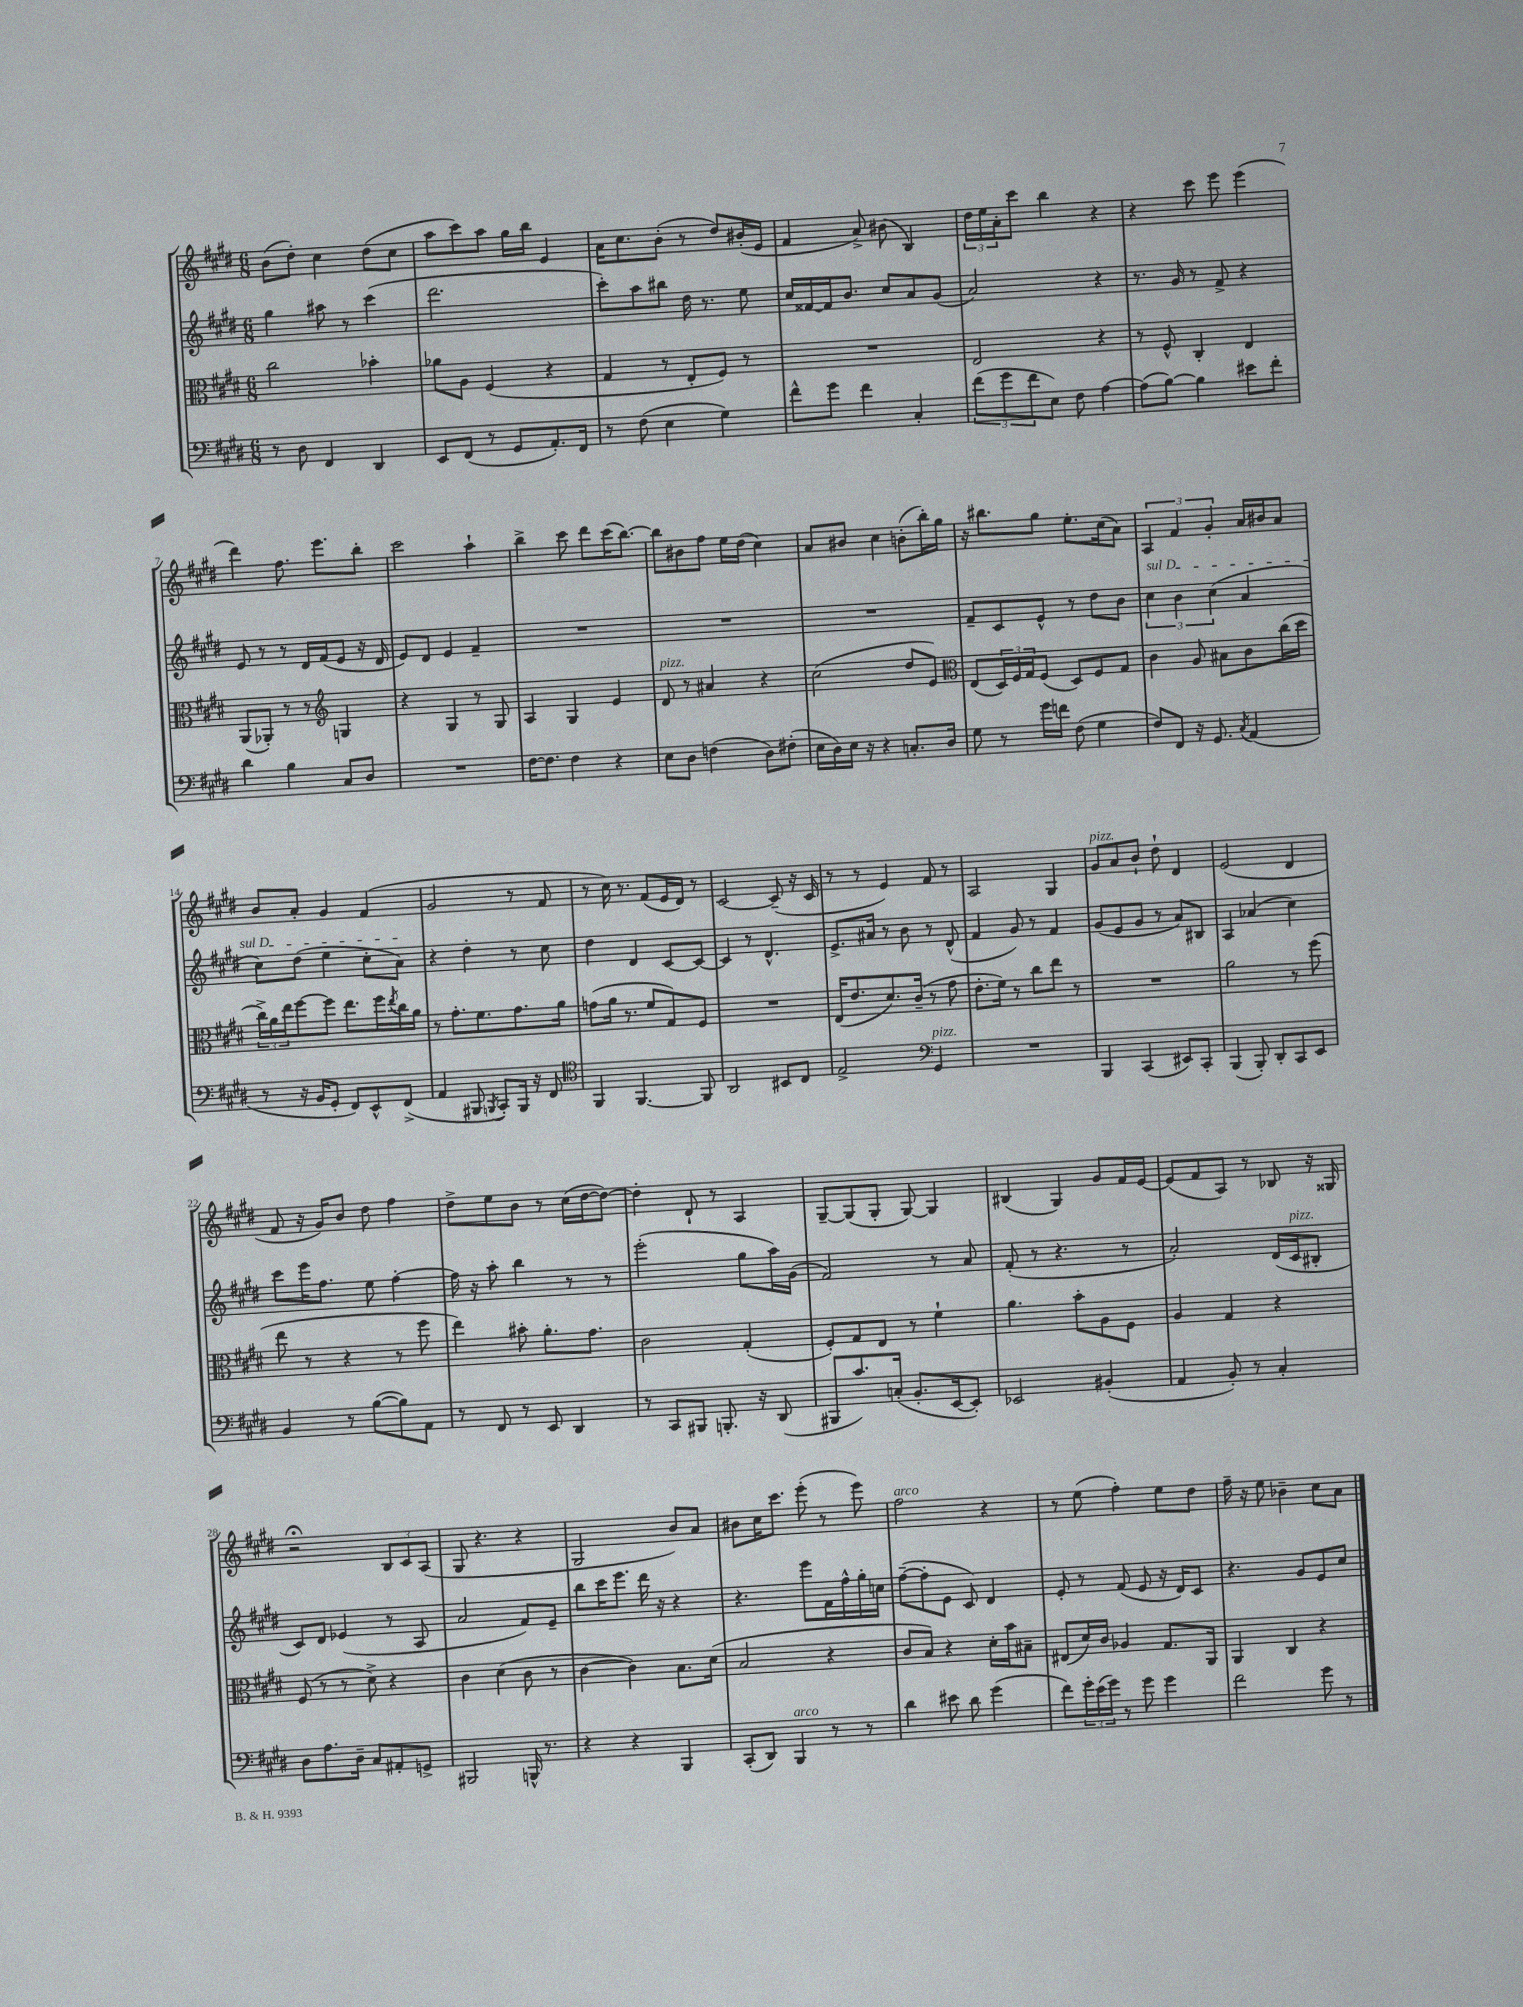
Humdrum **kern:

**kern	**kern	**kern	**kern
*part4	*part3	*part2	*part1
*staff4	*staff3	*staff2	*staff1
*clefF4	*clefC3	*clefG2	*clefG2
*k[f#c#g#d#]	*k[f#c#g#d#]	*k[f#c#g#d#]	*k[f#c#g#d#]
*M6/8	*M6/8	*M6/8	*M6/8
=1	=1	=1	=1
8r	2cc#\	4gg#\	(8b\L
8D#\	.	.	8dd#'\J)
4FF#/	.	8aa#X\	4cc#\
.	.	8r	.
4DD#/	4b-X'\	(4ccc#\	(8dd#\L
.	.	.	8cc#\J
=2	=2	=2	=2
8EE/L	8a-X\L	2.ddd#\	8aa\L
(8FF#/J	8A\J	.	8ccc#\)
8r	(4F#/	.	8aa\J
8GG#/L	.	.	16gg#\LL
.	.	.	16bb\JJ
8.AA'/)	4r	.	4e/
16FF#/Jk	.	.	.
=3	=3	=3	=3
8r	4G#/	8ccc#'\L)	16a\KL
.	.	.	8.cc#\
(8F#\	.	8aa\	.
4E\	8r	8bb#X\J	(8b'\J
.	8E'/L	16dd#\	8r
.	.	8.r	.
4G#\)	8F#/J)	.	8dd#/L)
.	8r	8ee\	(16b#X'/L
.	.	.	16e/JJ
=4	=4	=4	=4
8f#^^\L	2.r	16cc#/LL	4f#/
.	.	[16f##X/	.
8g#\J	.	16f##/J]	.
.	.	8.b/J	.
4f#\	.	.	8a^/)
.	.	8cc#/L	(8b#X\
4C#'/	.	8a/	4B/)
.	.	(8g#/J	.
=5	=5	=5	=5
(12f#\L	2E/	2a/)	24dd#\LL
.	.	.	24ee\
12g#\	.	.	24a'\J
.	.	.	8ccc#\J
12f#\	.	.	.
8E\J)	.	.	4bb\
8F#\	.	.	.
[4A\	4r	4r	4r
=6	=6	=6	=6
(8A\L]	8r	8.r	4r
[8B\J)	8F#^^/	.	.
.	.	16g#/	.
4B\]	4C#'/	8r	8ccc#\
.	.	8f#^/	8eee\
8e#X\L	4E/	4r	(4eee\
8f#'\J	.	.	.
!!LO:LB:g=z
=7	=7	=7	=7
4d#\	(8AA/L	8e/	4ddd#\)
.	8AA-X'/J)	8r	.
4B\	8r	8r	8.ff#\
.	8r	16d#/LL	.
.	.	(16f#/J	8.eee\L
*	*clefG2	*	*
8C#/L	4Gn/	8e/J	.
8D#/J	.	16r	8bb'\J
.	.	16d#/	.
=8	=8	=8	=8
2.r	4r	8e/L)	2ccc#\
.	.	8d#/J	.
.	4G#/	4e/	.
.	8r	4f#~/	4aa`\
.	8G#/	.	.
=9	=9	=9	=9
[16F#\KL	4A/	2.r	4bb^\
8.F#\J]	.	.	.
4F#\	4G#/	.	8ccc#\
.	.	.	8ddd#\L
4r	4e/	.	(16ccc#\K
.	.	.	[8.bb\J)
=10	=10	=10	=10
!	!LO:TX:a:i:t=pizz.	!	!
8E\L	8d#/	2.r	8bb\L]
8D#\J	8r	.	8b#X\
(4Fn\	4a#X/	.	8ff#\J
.	.	.	16ee\LL
.	.	.	(16dd#\JJ
8D#\L)	4r	.	4cc#\)
(8F#X'\J	.	.	.
=11	=11	=11	=11
16E\LL	(2cc#\	2.r	8a/L
16D#\)	.	.	.
16E\JJ	.	.	8b#X/J
16r	.	.	.
4r	.	.	4cc#\
8.Cn'/L	8dd#/L	.	(8bn'\L
.	8e/J)	.	16bb'\L)
16D#/Jk	.	.	16gg#\JJ
=12	=12	=12	=12
*	*clefC3	*	*
8G#\	(8E/L	8f#~/L	16r
.	.	.	8.bb#X\L
8r	24D#/L)	8c#/	.
.	24F#/	.	.
.	24G#/J	.	.
16g#\LL	(8F#/J	8e^^/J	8gg#\J
16fn\JJ	.	.	.
(8F#\	8D#/L)	8r	8.ee'\L
4G#\	8F#/	8dd#\L	.
.	.	.	(16cc#\k
.	8G#/J	8b\J	8a\J)
=13	=13	=13	=13
!	!	!LO:TX:a:i:t=sul D	!
8F#/L)	4c#\	6cc#\	6A/
8FF#/J	.	.	.
.	.	6b\	6f#/
16r	8A/	.	.
8.GG#/	.	.	.
.	.	(6cc#\	6g#'/
.	8B#X\L	.	.
8qC#/	.	.	.
(4AA/	8c#\	4a/	16a/LL
.	.	.	16b#X/J
.	(16cc#\L	.	8a/J
.	16dd#\JJ	.	.
!!LO:LB:g=z
=14	=14	=14	=14
8r	24cc#^\LL)	8cc#\L)	8b/L
.	24a\	.	.
.	24ee\J	.	.
16r	[8ff#\	(8dd#\J	8a'/J
16BB/KL	.	.	.
8GG#'/J	8ff#\J]	4ee\	4g#/
8FF#/L)	8.ee\L	.	.
8EE^^/	.	8cc#'\L	(4f#/
.	16ff#\L	.	.
.	8qee/	.	.
(8FF#^/J	16cc#\	8a\J)	.
.	16a\JJ	.	.
=15	=15	=15	=15
4AA/	8r	4r	2g#/
.	8.g#'\L	.	.
8BBB#X/	.	4dd#'\	.
.	8.f#\	.	.
8qBBBn/	.	.	.
8CC#'/L)	.	.	.
16BBB/Jk	8.g#\	8r	8r
16r	.	.	.
8FF#/	.	8cc#\	8f#/
.	16a\Jk	.	.
=16	=16	=16	=16
*clefC4	*	*	*
4FF#/	(8gn\L	4dd#\	8r
.	16a\Jk	.	16cc#\)
.	8.r	.	8.r
[4.FF#/	.	4d#/	.
.	8f#/L	.	(8f#/L
.	8G#/)	[8c#/L	16e/L
.	.	.	16d#/JJ)
8FF#/]	8F#/J	8c#/J_	8r
=17	=17	=17	=17
2AA/	2.r	4c#/]	[2c#/
.	.	8r	.
.	.	4.d#^^/	.
8BB#X/L	.	.	(8c#~/]
8C#/J	.	.	16r
.	.	.	16c#/
=18	=18	=18	=18
2E^/	(16E/KL	8.e^/L	8r
.	8.e/	.	.
.	.	.	8r
.	.	16a#X/Jk	.
.	8.d#/)	8r	4e/)
.	.	8b\	.
.	(16c#~/Jk	.	.
*clefF4	*	*	*
!LO:TX:a:i:t=pizz.	!	!	!
4GG#/	8r	8r	8f#/
.	8g#\	(8d#^^/	8r
=19	=19	=19	=19
2.r	8.e'\L	4f#/	2A/
.	16f#\Jk)	.	.
.	8r	8g#/)	.
.	8cc#\L	8r	.
.	8ee\J	4f#/	4G#/
.	8r	.	.
=20	=20	=20	=20
!	!	!	!LO:TX:a:i:t=pizz.
4BBB/	2.r	(8g#/L	8g#/L
.	.	8e/	8a/
(4CC#/	.	8g#/J	8b`/J
.	.	8r	8dd#`\
8EE#X/L)	.	8a/L)	4d#/
8CC#'/J	.	8B#X/J	.
=21	=21	=21	=21
(4BBB/	2a\	4A/	(2e/
8BBB'/)	.	(4a-X/	.
8DD#'/L	.	.	.
8CC#/	8r	4cc#\)	4d#/
8EE/J	(8ff#\	.	.
!!LO:LB:g=z
=22	=22	=22	=22
4BB/	8ee\	8ccc#\L	8f#/
.	8r	16eee\K	16r
.	.	8.ff#\J	16g#/KL)
8r	4r	.	8b/J
([8B\L	.	8ee\	8dd#\
8B\])	8r	[4ff#'\	4ff#\
8AA\J	8ff#\	.	.
=23	=23	=23	=23
8r	4ee\)	16ff#\]	8dd#^\L
.	.	16r	.
8FF#/	.	8aa'\	8ee\
8r	8b#X'\	4bb\	8b\J
8EE/	8.a'\L	.	8r
4DD#/	.	8r	(16cc#\LL
.	8.g#\J	.	[16dd#\J
.	.	8r	8dd#\J_)
=24	=24	=24	=24
8r	2c#\	(2eee'\	4dd#'\]
8CC#/L	.	.	.
8BBB#X/J	.	.	8d#`/
8.BBBn'/	.	.	8r
.	(4G#'/	8gg#\L	4A/
16r	.	.	.
(8DD#/	.	16aa\L)	.
.	.	(16g#\JJ	.
=25	=25	=25	=25
8BBB#X/L	8F#'/L)	2f#/)	[8G#~/L
8.c#/)	8G#/	.	(8G#/]
.	8E/J	.	8G#'/J
(16Cn'/Jk	.	.	.
8.BB'/L	8r	.	[8G#/)
.	4f#`\	8r	4G#/]
[16EE/k	.	.	.
8EE'/J])	.	8a/	.
=26	=26	=26	=26
2EE-X/	4.a\	(8f#'/	(4B#X/
.	.	8r	.
.	.	4.r	4G#/)
.	8b'\L	.	.
(4BB#X'/	8A\	.	8g#/L
.	8F#\J	8r	16f#/L
.	.	.	[16e/JJ
=27	=27	=27	=27
4AA/	4A/	2a'/)	(8e/L]
.	.	.	8f#/
8BB'/)	4G#/	.	8A/J)
8r	.	.	8r
4C#'/	4r	(16d#/LL	8B-X/
!	!	!LO:TX:a:i:t=pizz.	!
.	.	16c#/J	.
.	.	8B#X'/J	16r
.	.	.	16G##X/
!!LO:LB:g=z
=28	=28	=28	=28
8D#\L	(8F#/	8c#/L)	2r;<
8.A\	8r	8d#/J	.
.	8r	(4e-X/	.
16D#~\Jk	.	.	.
8C#/L	8d#^\)	.	.
8AA#X'/	4r	8r	12B/L
.	.	.	12c#/
8GGn^/J	.	8A/	.
.	.	.	(12A/J
=29	=29	=29	=29
2BBB#X/	4c#\	2a/	8G#/
.	.	.	4.r
.	(4d#\	.	.
16BBBn^^/	8c#\	8f#/L)	4r
8.r	.	.	.
.	8r	8e~/J	.
=30	=30	=30	=30
4r	[4c#\	8bb\L	2G#/
.	.	16ccc#\K	.
.	.	8.eee\J	.
4r	4c#\])	.	.
.	.	16ddd#\	.
.	.	16r	.
4BBB/	8.B\L	4r	8b/L)
.	.	.	8a/J
.	(16d#\Jk	.	.
=31	=31	=31	=31
(8CC#'/L	2B/	4.r	8b#X\L
8DD#/J)	.	.	16cc#\K
.	.	.	8.ccc#\J
!LO:TX:a:i:t=arco	!	!	!
4BBB/	.	.	.
.	.	8eee\L	(8eee'\
8r	4r	16f#\L	8r
.	.	16ff#^^\	.
8r	.	16gg#'\	8eee\)
.	.	16ccn\JJ	.
=32	=32	=32	=32
!	!	!	!LO:TX:a:i:t=arco
4d#\	8c#/L	([8ff#~\L	2ff#\
.	8B/J)	8ff#'\]	.
8e#X\	4r	8e\J	.
8d#\	.	8c#/)	.
(4g#\	16d#'\LL	4d#/	4r
.	16b\J	.	.
.	8B#X~\J	.	.
=33	=33	=33	=33
8f#\L)	(8E#X/L	8e'/	8r
24g#'\L	16d#/L)	8r	(8ee\
(24e\	.	.	.
.	16c#/JJ	.	.
24g#\JJ)	.	.	.
8r	4A-X/	(8f#/	4ff#'\)
8g#\	.	8e/	.
4g#\	8.G#/L	16r	8ee\L
.	.	16d#/KL)	.
.	.	8c#/J	8dd#\J
.	16AA/Jk	.	.
=34	=34	=34	=34
2f#\	4AA/	4.r	16ff#~\
.	.	.	16r
.	.	.	8ee\
.	4C#/	.	4b-X~\
.	.	8g#/L	.
8g#\	4r	8e/	8cc#\L
8r	.	8cc#/J	8a\J
==	==	==	==
*-	*-	*-	*-
